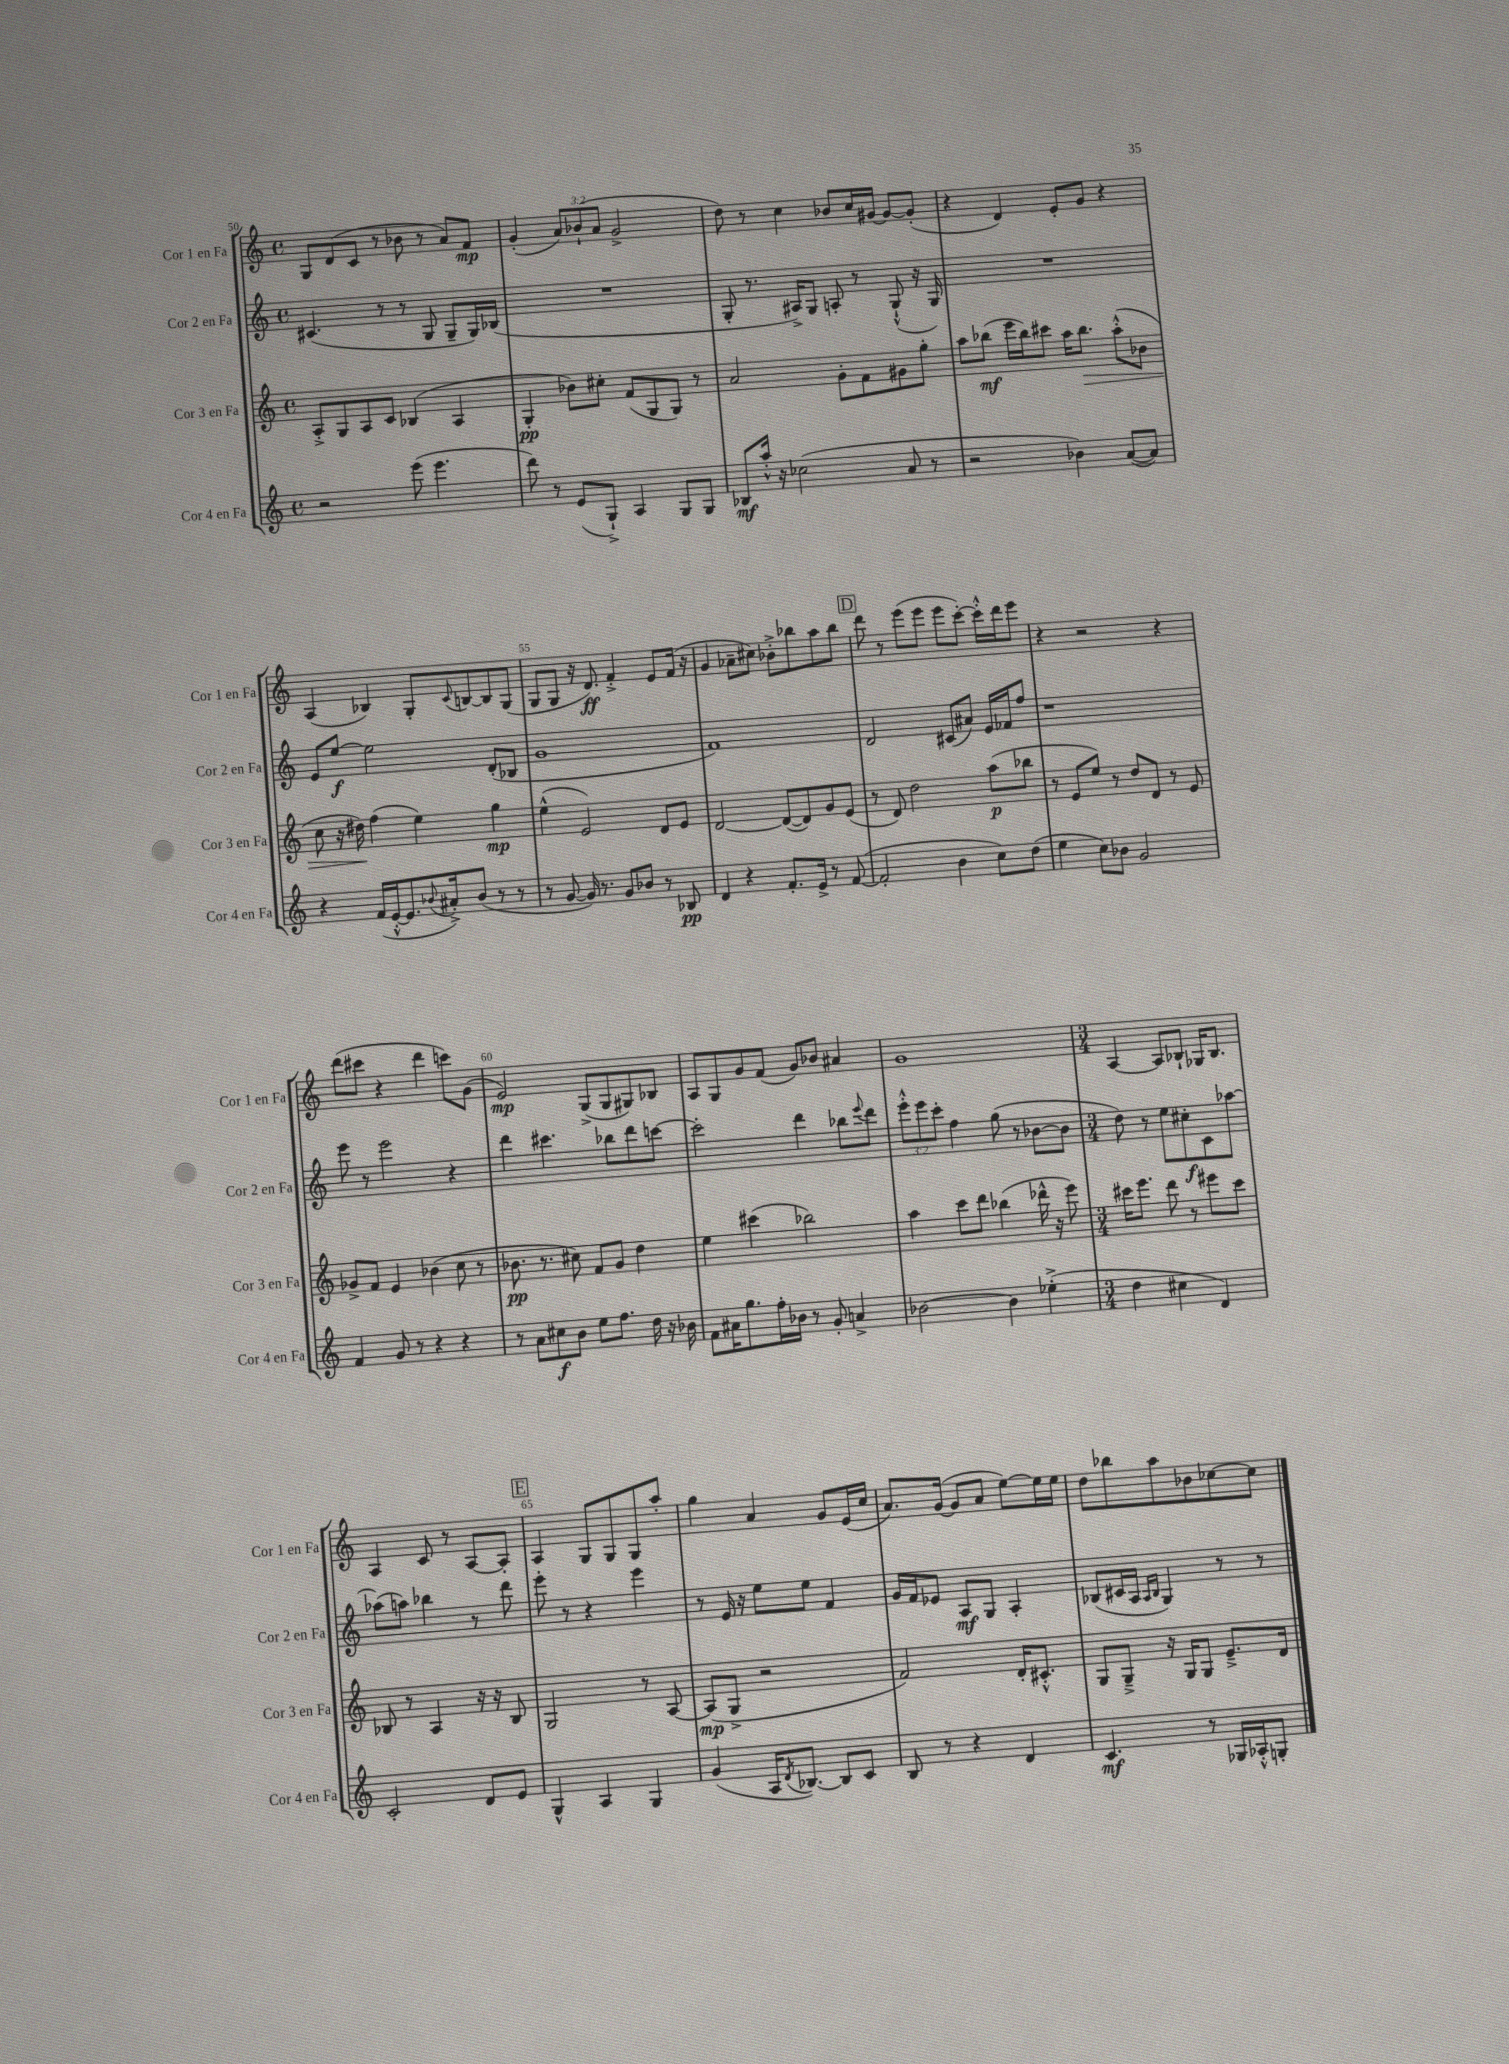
<<
\new StaffGroup <<
\new Staff = "s0" \with { instrumentName = "Cor 1 en Fa" shortInstrumentName = "Cor 1 en Fa" } {
    \clef treble \key c \major \defaultTimeSignature \time 4/4 \override Staff.TupletNumber.text = #tuplet-number::calc-fraction-text
    g8 d'8( c'8 r8 bes'8 r8 a'8) f'8\mp |
    g'4-.( \tuplet 3/2 { a'8) bes'8-!( a'8 } g'2-> |
    d''8) r8 c''4 bes'8 c''16 gis'16~ gis'8~ gis'8-.( |
    r4 d'4) e'8-. g'8 r4 |
    a4( bes4) g8-. \appoggiatura { c'8 } b8~ b8 g8( |
    g8 g8 r16 d'8.\ff) f'4-.-> e'8 f'16( r16 |
    g'4 aes'8-- cis''8) bes'8-.-> bes''8 a''8 bes''8 |
    \mark \markup { \box "D" } d'''8 r8 e'''8( e'''8 e'''8 c'''8~-.) c'''16-.-^ d'''16 e'''8 |
    r4 r2 r4 |
    d'''8( cis'''8 r4 d'''4 c'''8) g'8( |
    e'2\mp) g8->( g8 gis8) bes8 |
    a8 g8 g'8 f'8( g'8) bes'8 ais'4 |
    g'1 |
    \numericTimeSignature \time 3/4 a4~ a8 bes8-! ges16 bes8. |
    a4 c'8 r8 a8~ a8-. |
    \mark \markup { \box "E" } a4 g8 g8 g8 a''8-. |
    g''4 a'4 g'8 e'16( c''16 |
    a'8.) g'16~( g'8 a'8 e''8~) e''16 e''16 |
    d''8 bes''8 a''8 bes'8 ces''8~ ces''8 \bar "|." |
}
\new Staff = "s1" \with { instrumentName = "Cor 2 en Fa" shortInstrumentName = "Cor 2 en Fa" } {
    \clef treble \key c \major \defaultTimeSignature \time 4/4 \override Staff.TupletNumber.text = #tuplet-number::calc-fraction-text
    cis'4.( r8 r8 g8 g8-- g16) bes16( |
    R1 |
    g8-. r8. ais16->) g8 a8-. r8 g8-!-^( r16 g16) |
    R1 |
    e'8 e''8~\f e''2 d'8-.( bes8 |
    g'1 |
    f'1) |
    \mark \markup { \box "D" } d'2 cis'8( ais'8) e'16 fes'16 f''8 |
    r1 |
    e'''8 r8 e'''2 r4 |
    d'''4 cis'''4. bes''8 d'''8 c'''8~ |
    c'''2-. d'''4 bes''8 \appoggiatura { e'''8 } d'''8 |
    \tuplet 3/2 { e'''8-.-^ e'''8 c'''8-. } f''4 g''8( r8 bes'8~ bes'8 |
    \numericTimeSignature \time 3/4 d''8) r8 e''8 cis''8-.\f c'8 aes''8~ |
    aes''8( a''8) bes''4 r8 d'''8 |
    \mark \markup { \box "E" } e'''8-. r8 r4 e'''4 |
    r8 e'16 r16 e''8 e''8 f'4 |
    g'16 f'16 ees'8 a8\mf g8 a4-. |
    bes8( cis'16 a16 \grace { a16 bes16 } g4) r8 r8 \bar "|." |
}
\new Staff = "s2" \with { instrumentName = "Cor 3 en Fa" shortInstrumentName = "Cor 3 en Fa" } {
    \clef treble \key c \major \defaultTimeSignature \time 4/4
    a8-.-> g8 a8 c'8 bes4( a4 |
    g4-.\pp bes'8) cis''8-. f'8( g8 g8) r8 |
    a'2 g'8-. f'8 gis'8 g''8-. |
    a''8 bes''8\mf( e'''16 bes''16) cis'''8 a''16 bes''8.\> a''8-.-^( bes'8 |
    c''8 r16 dis''16\!) f''4( e''4) g''4\mp |
    e''4-^( e'2) d'8 e'8 |
    d'2~ d'8~( d'8) g'8 e'8( |
    \mark \markup { \box "D" } r8 d'8) d''2 a''8\p( bes''8 |
    r8 e'8 e''8) r8 d''8 d'8 r8 e'8 |
    ges'8-> f'8 e'4 bes'4( c''8 r8 |
    bes'8.\pp r8. cis''8) f'8 g'8 d''4 |
    e''4 cis'''4( bes''2) |
    a''4 c'''8 d'''8 bes''4( des'''16-^ r16 e'''8) |
    \numericTimeSignature \time 3/4 cis'''16 e'''8. d'''8 r8 eis'''8 cis'''8 |
    bes8 r8 a4 r16 r16 bes8 |
    \mark \markup { \box "E" } g2 r8 a8~ |
    a8\mp( g8-> r2 |
    f'2) d'16-. cis'8.-.-^ |
    g8 g8---> r16 g16 g8 e'8.---> d'16 \bar "|." |
}
\new Staff = "s3" \with { instrumentName = "Cor 4 en Fa" shortInstrumentName = "Cor 4 en Fa" } {
    \clef treble \key c \major \defaultTimeSignature \time 4/4
    r2 e'''8( e'''4. |
    d'''8) r8 e'8( g8-!->) a4 g8 g8 |
    bes8\mf a''16-.-^ r16 ces''2( a'8 r8 |
    r2 bes'4) a'8~( a'8) |
    r4 f'16( e'16~-.-^ e'8. \appoggiatura { bes'8 } ais'16-.->) bes'8( r8 r8 |
    r8 g'8~ g'16) r8. g'8 bes'8 r8 bes8\pp |
    d'4 r4 f'8.-. e'16-> r8 f'8~( |
    \mark \markup { \box "D" } f'2-. b'4 c''8) d''8( |
    e''4 c''8) bes'8 g'2 |
    f'4 g'8 r8 r4 r4 |
    r8 a'8 cis''8\f b'8 e''8 f''8. d''16 r16 bes'16 |
    f'8 ais'16 g''8. f''16-. bes'16 r8 g'8-. a'4-> |
    bes'2~ bes'4 ees''4-.->( |
    \numericTimeSignature \time 3/4 d''4 cis''4 d'4) |
    c'2-. d'8 e'8 |
    \mark \markup { \box "E" } g4-^ a4 g4 |
    g'4( a16 \acciaccatura { d'8 } bes8.~) bes8 c'8 |
    b8 r8 r4 d'4 |
    c'4.\mf r8 ges16 aes16-.-^ g8-. \bar "|." |
}
>>
>>
\layout { \context { \Score currentBarNumber = #50 \override BarNumber.break-visibility = ##(#f #t #t) barNumberVisibility = #(every-nth-bar-number-visible 5) } }
